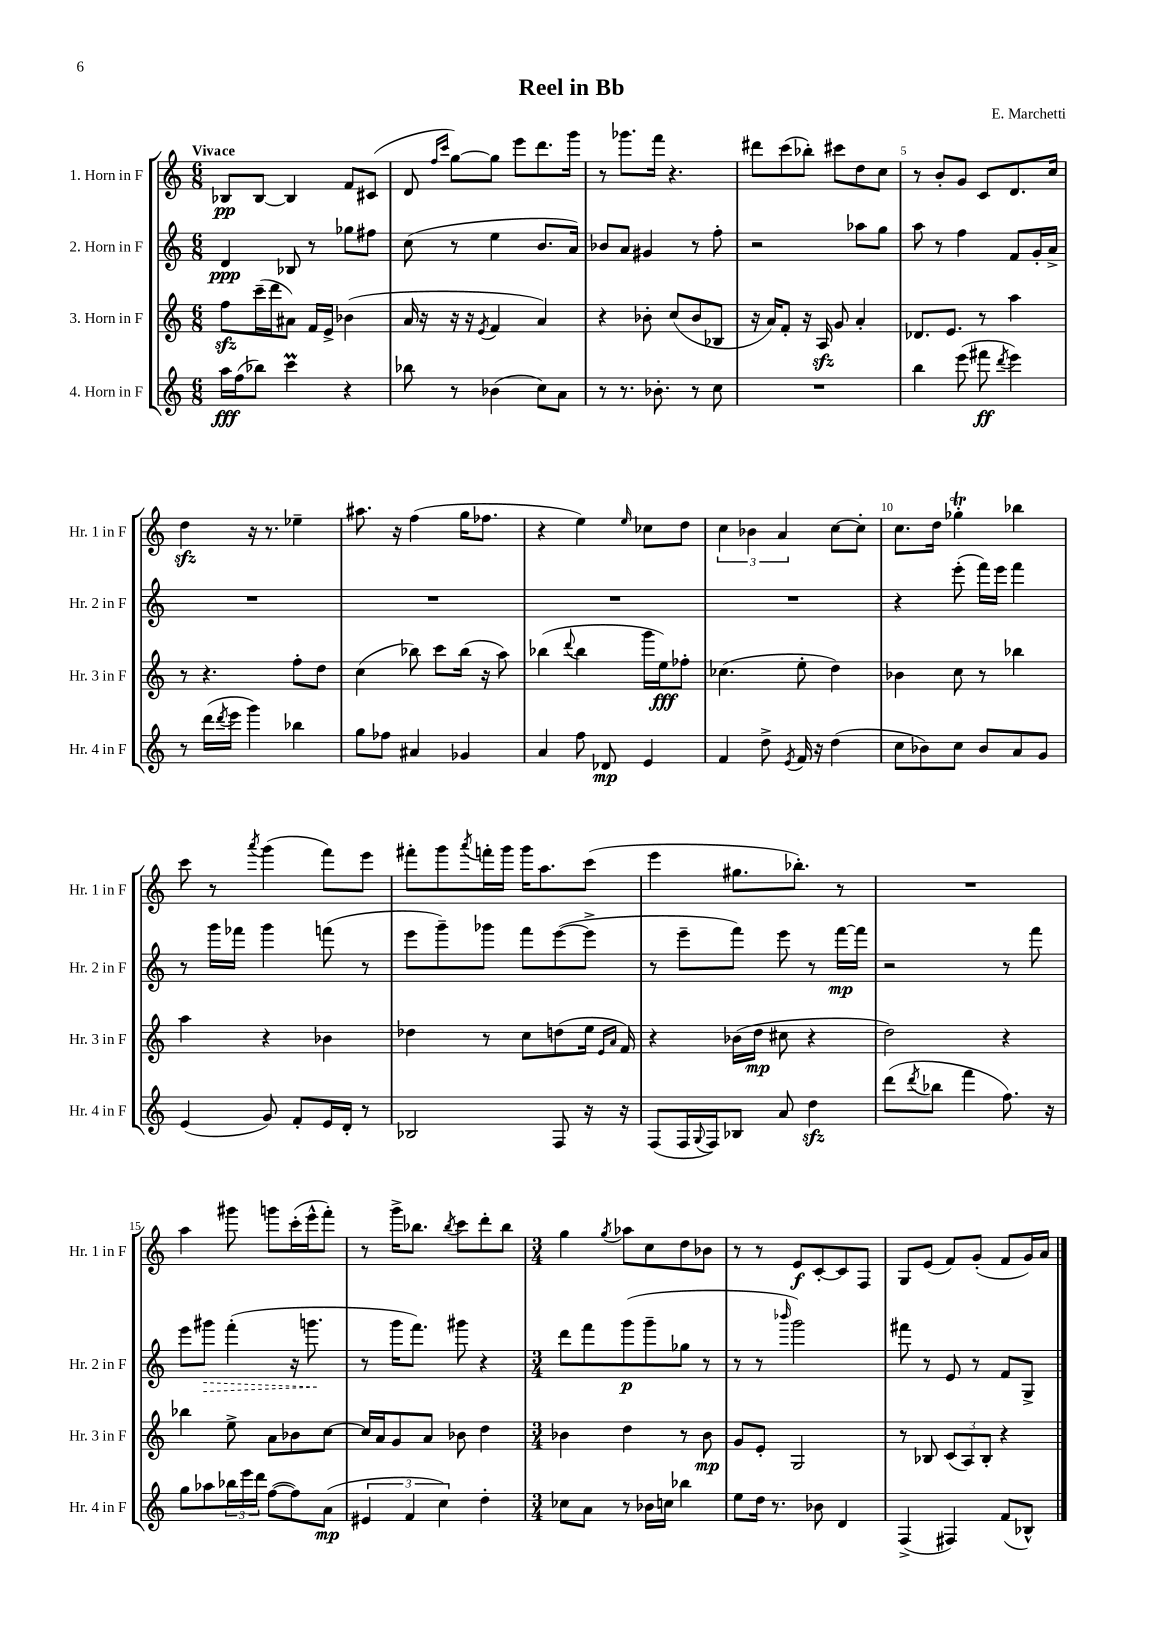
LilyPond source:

\header { title = "Reel in Bb" composer = "E. Marchetti" }
<<
\new StaffGroup <<
\new Staff = "s0" \with { instrumentName = "1. Horn in F" shortInstrumentName = "Hr. 1 in F" } {
    \clef treble \key c \major \numericTimeSignature \time 6/8 \tempo "Vivace"
    bes8\pp bes8~ bes4 f'8 cis'8( |
    d'8 \grace { f''16 c'''16 } g''8~) g''8 e'''8 d'''8. g'''16 |
    r8 ges'''8. f'''16 r4. |
    dis'''8 c'''8( bes''8-.) cis'''8 d''8 c''8 |
    r8 b'8-. g'8 c'8 d'8. c''16 |
    d''4\sfz r16 r8. ees''4-- |
    ais''8. r16 f''4( g''16 fes''8. |
    r4 e''4) \grace { e''16 } ces''8 d''8 |
    \tuplet 3/2 { c''4 bes'4 a'4 } c''8~ c''8-. |
    c''8. d''16 ges''4-.\trill bes''4 |
    c'''8 r8 \acciaccatura { a'''8 } g'''4( f'''8) e'''8 |
    fis'''8-. g'''8 \acciaccatura { a'''8 } f'''16-. g'''16 g'''16 a''8. c'''8( |
    e'''4 gis''8. bes''8.-.) r8 |
    R2. |
    a''4 gis'''8 g'''8 c'''16-.( e'''16-^ f'''8-.) |
    r8 g'''16-> bes''8. \acciaccatura { bes''8 } c'''8 d'''8-. bes''8 |
    \numericTimeSignature \time 3/4 g''4 \acciaccatura { g''8 } aes''8 c''8 d''8 bes'8 |
    r8 r8 e'8\f c'8~-. c'8 f8 |
    g8 e'8( f'8) g'8-.( f'8 g'16) a'16 \bar "|." |
}
\new Staff = "s1" \with { instrumentName = "2. Horn in F" shortInstrumentName = "Hr. 2 in F" } {
    \clef treble \key c \major \numericTimeSignature \time 6/8
    d'4\ppp bes8 r8 ges''8 fis''8 |
    c''8( r8 e''4 b'8. a'16) |
    bes'8 a'8 gis'4 r8 f''8-. |
    r2 aes''8 g''8 |
    a''8 r8 f''4 f'8 g'16-. a'16-> |
    R2. |
    R2. |
    R2. |
    R2. |
    r4 e'''8-.( f'''16) e'''16 f'''4 |
    r8 g'''16 fes'''16 g'''4 f'''8( r8 |
    e'''8 g'''8--) ges'''8 f'''8 e'''8~( e'''8-> |
    r8 e'''8-- f'''8) e'''8 r8 f'''16~\mp f'''16 |
    r2 r8 f'''8 |
    e'''8 \once \override Hairpin.style = #'dashed-line gis'''8\> f'''4-.( r16 g'''8.\! |
    r8 g'''16 f'''8.) gis'''8 r4 |
    \numericTimeSignature \time 3/4 d'''8 f'''8 g'''8\p( g'''8-- ges''8 r8 |
    r8 r8 \grace { bes'''16 } g'''2) |
    fis'''8 r8 e'8 r8 f'8 g8-> \bar "|." |
}
\new Staff = "s2" \with { instrumentName = "3. Horn in F" shortInstrumentName = "Hr. 3 in F" } {
    \clef treble \key c \major \numericTimeSignature \time 6/8
    f''8\sfz c'''16--( d'''16 ais'8) f'16 e'16-> bes'4( |
    a'16 r16 r16 r16 \acciaccatura { e'8 } f'4 a'4) |
    r4 bes'8-. c''8( bes'8 bes8 |
    r16 a'16) f'8-. r16 a16\sfz g'8 a'4-. |
    des'8. e'8. r8 a''4 |
    r8 r4. f''8-. d''8 |
    c''4( bes''8) c'''8 bes''16( r16 a''8) |
    bes''4( \appoggiatura { d'''8 } bes''4 g'''16 e''16\fff) fes''8-. |
    ces''4.( e''8-. d''4) |
    bes'4 c''8 r8 bes''4 |
    a''4 r4 bes'4 |
    des''4 r8 c''8 d''8( e''16 \grace { e'16 a'16 } f'16) |
    r4 bes'16( d''16\mp cis''8 r4 |
    d''2) r4 |
    bes''4 e''8-> a'8 bes'8 c''8~ |
    c''16 a'16 g'8 a'8 bes'8 d''4 |
    \numericTimeSignature \time 3/4 bes'4 d''4 r8 bes'8\mp |
    g'8 e'8-. g2 |
    r8 bes8 \tuplet 3/2 { c'8( a8) bes8-. } r4 \bar "|." |
}
\new Staff = "s3" \with { instrumentName = "4. Horn in F" shortInstrumentName = "Hr. 4 in F" } {
    \clef treble \key c \major \numericTimeSignature \time 6/8
    a''16\fff f''16( bes''8) c'''4\prall r4 |
    bes''8 r8 bes'4( c''8) a'8 |
    r8 r8. bes'8.-. r8 c''8 |
    R2. |
    b''4 e'''8( fis'''8\ff \acciaccatura { d'''8 } e'''4) |
    r8 d'''16( \acciaccatura { d'''8 } e'''16 g'''4) bes''4 |
    g''8 fes''8 ais'4 ges'4 |
    a'4 f''8 des'8\mp e'4 |
    f'4 d''8-> \acciaccatura { e'8 } f'16 r16 d''4( |
    c''8 bes'8) c''8 bes'8 a'8 g'8 |
    e'4( g'8) f'8-. e'16 d'16-. r8 |
    bes2 f8 r16 r16 |
    f8( f16 \appoggiatura { g8 } f16) bes8 a'8 d''4\sfz |
    d'''8( \acciaccatura { d'''8 } bes''8 f'''4 f''8.) r16 |
    g''8 aes''8 \tuplet 3/2 { bes''16 e'''16 d'''16 } f''8~( f''8) a'8\mp( |
    \tuplet 3/2 { eis'4 f'4 c''4) } d''4-. |
    \numericTimeSignature \time 3/4 ces''8 a'8 r8 bes'16 c''16 bes''4 |
    e''8 d''16 r8. bes'8 d'4 |
    f4->( fis4) f'8( bes8-^) \bar "|." |
}
>>
>>
\layout { \context { \Score \override BarNumber.break-visibility = ##(#f #t #t) barNumberVisibility = #(every-nth-bar-number-visible 5) } }
